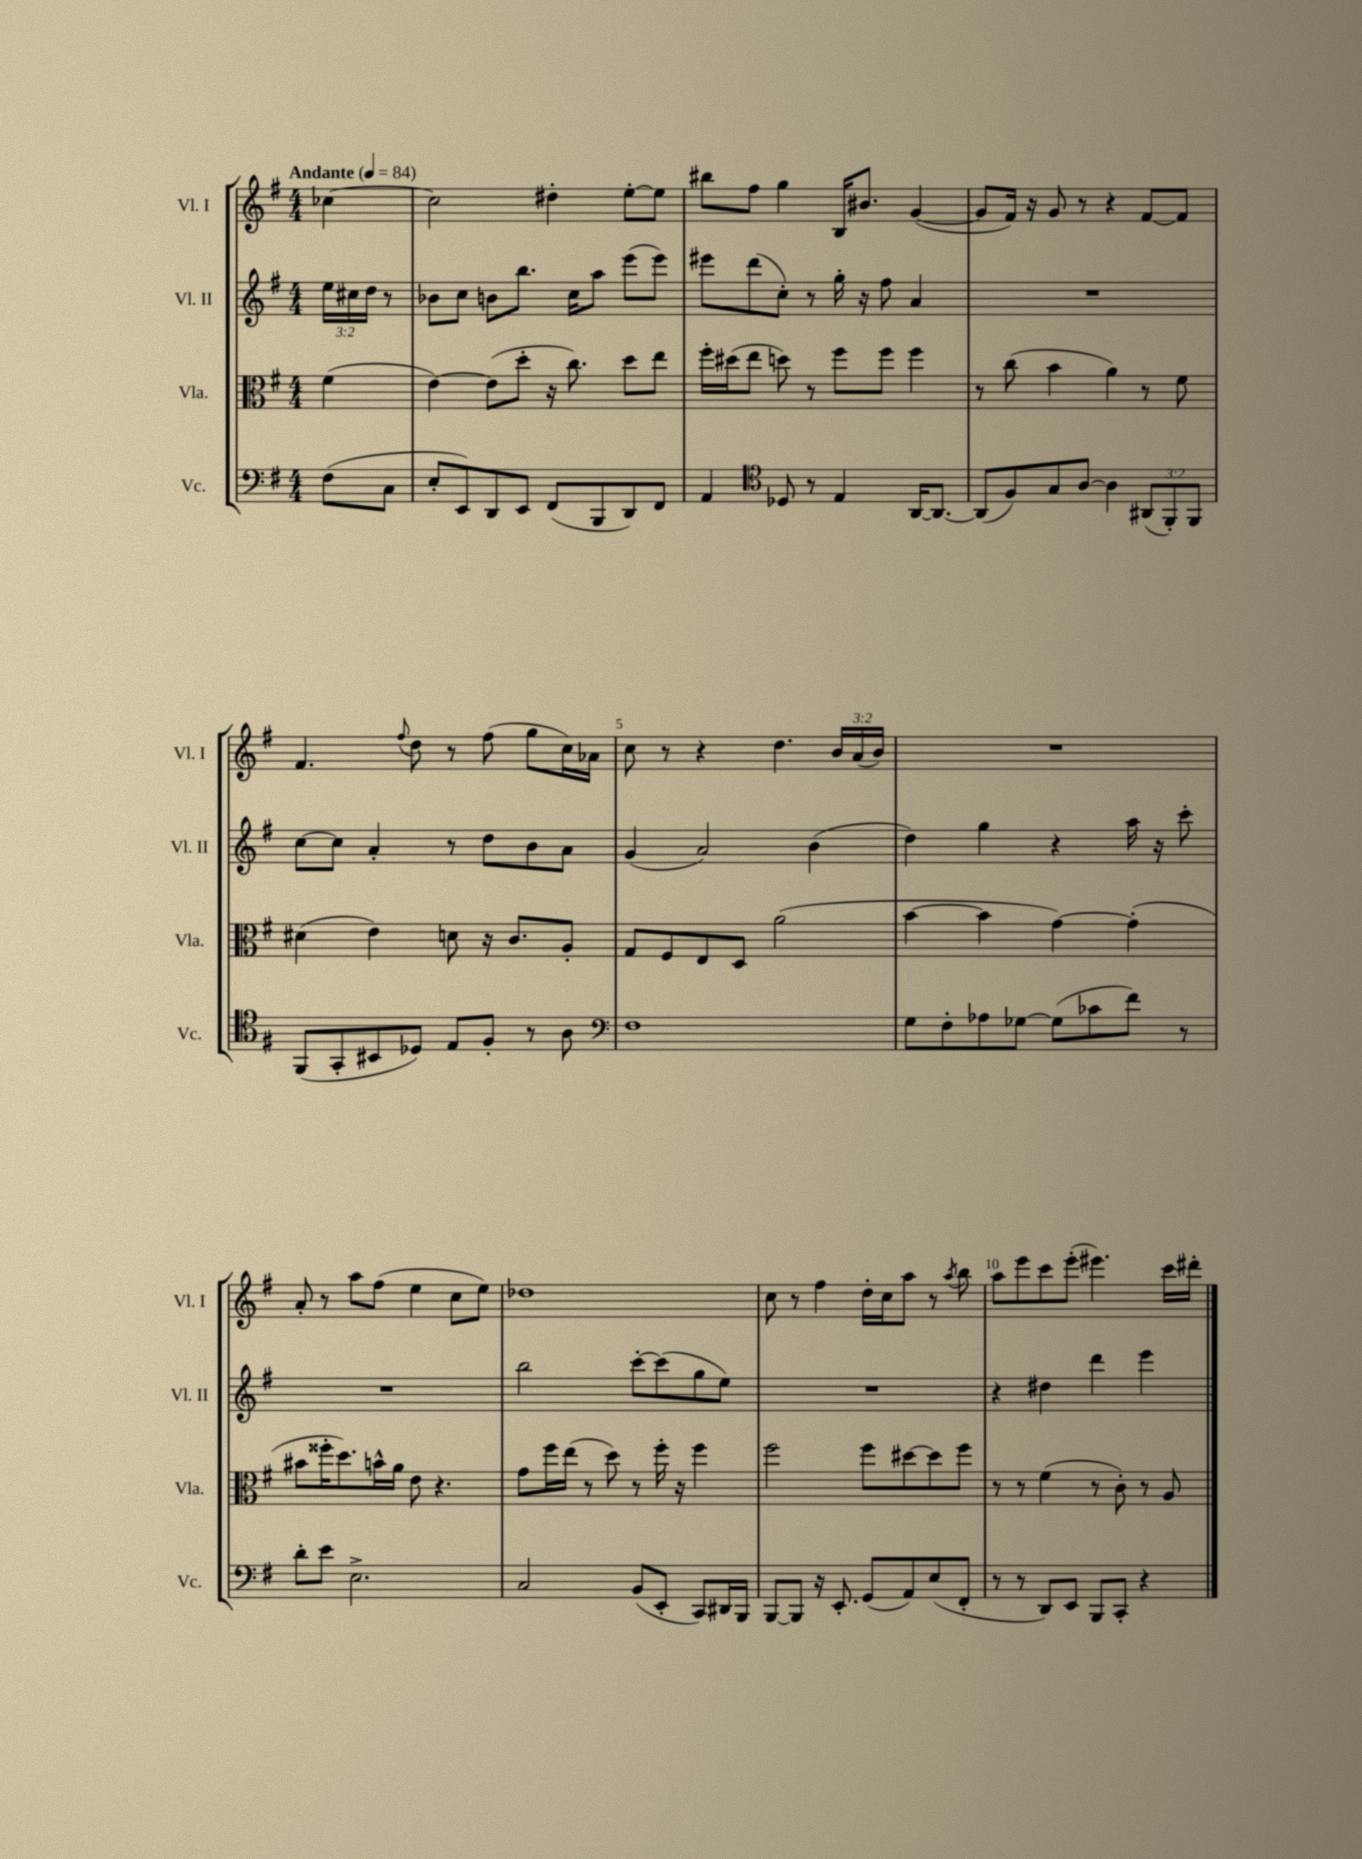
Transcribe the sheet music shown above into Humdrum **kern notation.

**kern	**kern	**kern	**kern
*part4	*part3	*part2	*part1
*staff4	*staff3	*staff2	*staff1
*I"Vc.	*I"Vla.	*I"Vl. II	*I"Vl. I
*I'Vc.	*I'Vla.	*I'Vl. II	*I'Vl. I
*clefF4	*clefC3	*clefG2	*clefG2
*k[f#]	*k[f#]	*k[f#]	*k[f#]
*M4/4	*M4/4	*M4/4	*M4/4
*MM84	*MM84	*MM84	*MM84
=	=	=	=
!	!	!	!LO:TX:a:B:t=Andante
(8F#\L	(4f#\	24ee\LL	[4cc-X\
.	.	24cc#X\	.
.	.	24dd\JJ	.
8C\J	.	8r	.
=1	=1	=1	=1
8E'/L	[4e\)	8b-X\L	2cc-\]
8EE/)	.	8cc\J	.
8DD/	(8e\L]	8bn\L	.
8EE/J	8dd'\J	8.bb\J	.
(8FF#/L	16r	.	4dd#X'\
.	8.cc\)	16cc\KL	.
8BBB/	.	8aa\J	.
8DD/)	8dd\L	(8eee\L	[8ee'\L
8FF#/J	8ee\J	8eee\J)	8ee\J]
=2	=2	=2	=2
4AA/	16ff#'\LL	8eee#X\L	8bb#X\L
.	(16dd#X\J	.	.
.	8ee\J	(8ddd\	8ff#\J
*clefC4	*	*	*
8D-X/	8ddn\)	8cc'\J)	4gg\
8r	8r	8r	.
4E/	8ff#\L	16gg'\	16B/KL
.	.	16r	8.b#X/J
.	8ff#\J	8ff#\	.
[16AA/KL	4ff#\	4a/	([4g/
8.AA/J_	.	.	.
=3	=3	=3	=3
(8AA/L]	8r	1r	8g/L]
8F#/)	(8cc\	.	16f#/Jk)
.	.	.	16r
8G/	4b\	.	8g/
[8A/J	.	.	8r
4A\]	4a\)	.	4r
(12AA#X/L	8r	.	[8f#/L
12FF#'/)	.	.	.
.	8f#\	.	8f#/J]
12FF#/J	.	.	.
!!LO:LB:g=z
=4	=4	=4	=4
(8FF#/L	(4d#X\	[8cc\L	4.f#/
8GG'/	.	8cc\J]	.
8BB#X/	4e\)	4a'/	.
.	.	.	8qqff#/
8D-X/J)	.	.	8dd\
8E/L	8dn\	8r	8r
8F#'/J	16r	8dd\L	(8ff#\
.	8.c/L	.	.
8r	.	8b\	8gg\L
8A\	8A'/J	8a\J	16cc\L)
.	.	.	16a-X\JJ
=5	=5	=5	=5
*clefF4	*	*	*
1F#	8G/L	(4g/	8cc\
.	8F#/	.	8r
.	8E/	2a/)	4r
.	8D/J	.	.
.	(2a\	.	4.dd\
.	.	(4b\	.
.	.	.	24b/LL
.	.	.	(24a/
.	.	.	24b/JJ)
=6	=6	=6	=6
8G\L	[4b\	4dd\)	1r
8F#'\	.	.	.
8A-X\	4b\]	4gg\	.
[8G-X\J	.	.	.
(8G-\L]	[4g\)	4r	.
8c-X\	.	.	.
8f#\J)	(4g'\]	16aa\	.
.	.	16r	.
8r	.	8ccc'\	.
!!LO:LB:g=z
=7	=7	=7	=7
8d'\L	8b#X\L	1r	8a'/
8e\J	16ff##X'\K	.	8r
.	8.dd\)	.	.
2.E^\	.	.	8aa\L
.	16bn^^\L	.	(8ff#\J
.	16a\JJ	.	.
.	8e\	.	4ee\
.	4.r	.	.
.	.	.	8cc\L
.	.	.	8ee\J)
=8	=8	=8	=8
2C/	8g\L	2bb\	1dd-X
.	16ff#\L	.	.
.	(16ee\JJ	.	.
.	8r	.	.
.	8dd\)	.	.
(8BB/L	8r	[8ccc'\L	.
8EE'/J	16ff#'\	(8ccc\]	.
.	16r	.	.
8CC/L)	4ff#\	8gg\	.
16DD#X/L	.	8ee\J)	.
16BBB/JJ	.	.	.
=9	=9	=9	=9
[8BBB/L	2ff#\	1r	8cc\
8BBB/J]	.	.	8r
16r	.	.	4ff#\
8.EE'/	.	.	.
(8GG/L	8ff#\L	.	16dd'\LL
.	.	.	16cc\J
8AA/)	[8dd#X\	.	8aa\J
(8E/	8dd#\]	.	8r
.	.	.	8qaa/
8FF#'/J	8ff#\J	.	8bb\
=10	=10	=10	=10
8r	8r	4r	8aa\L
8r	8r	.	8eee\
8DD/L)	(4f#\	4dd#X\	8ccc\
8EE/J	.	.	(8eee'\J
8BBB/L	8r	4ddd\	4.eee#X\)
8CC'/J	8c'\)	.	.
4r	8r	4eee\	.
.	8A/	.	16ccc\LL
.	.	.	16ddd#X'\JJ
==	==	==	==
*-	*-	*-	*-
